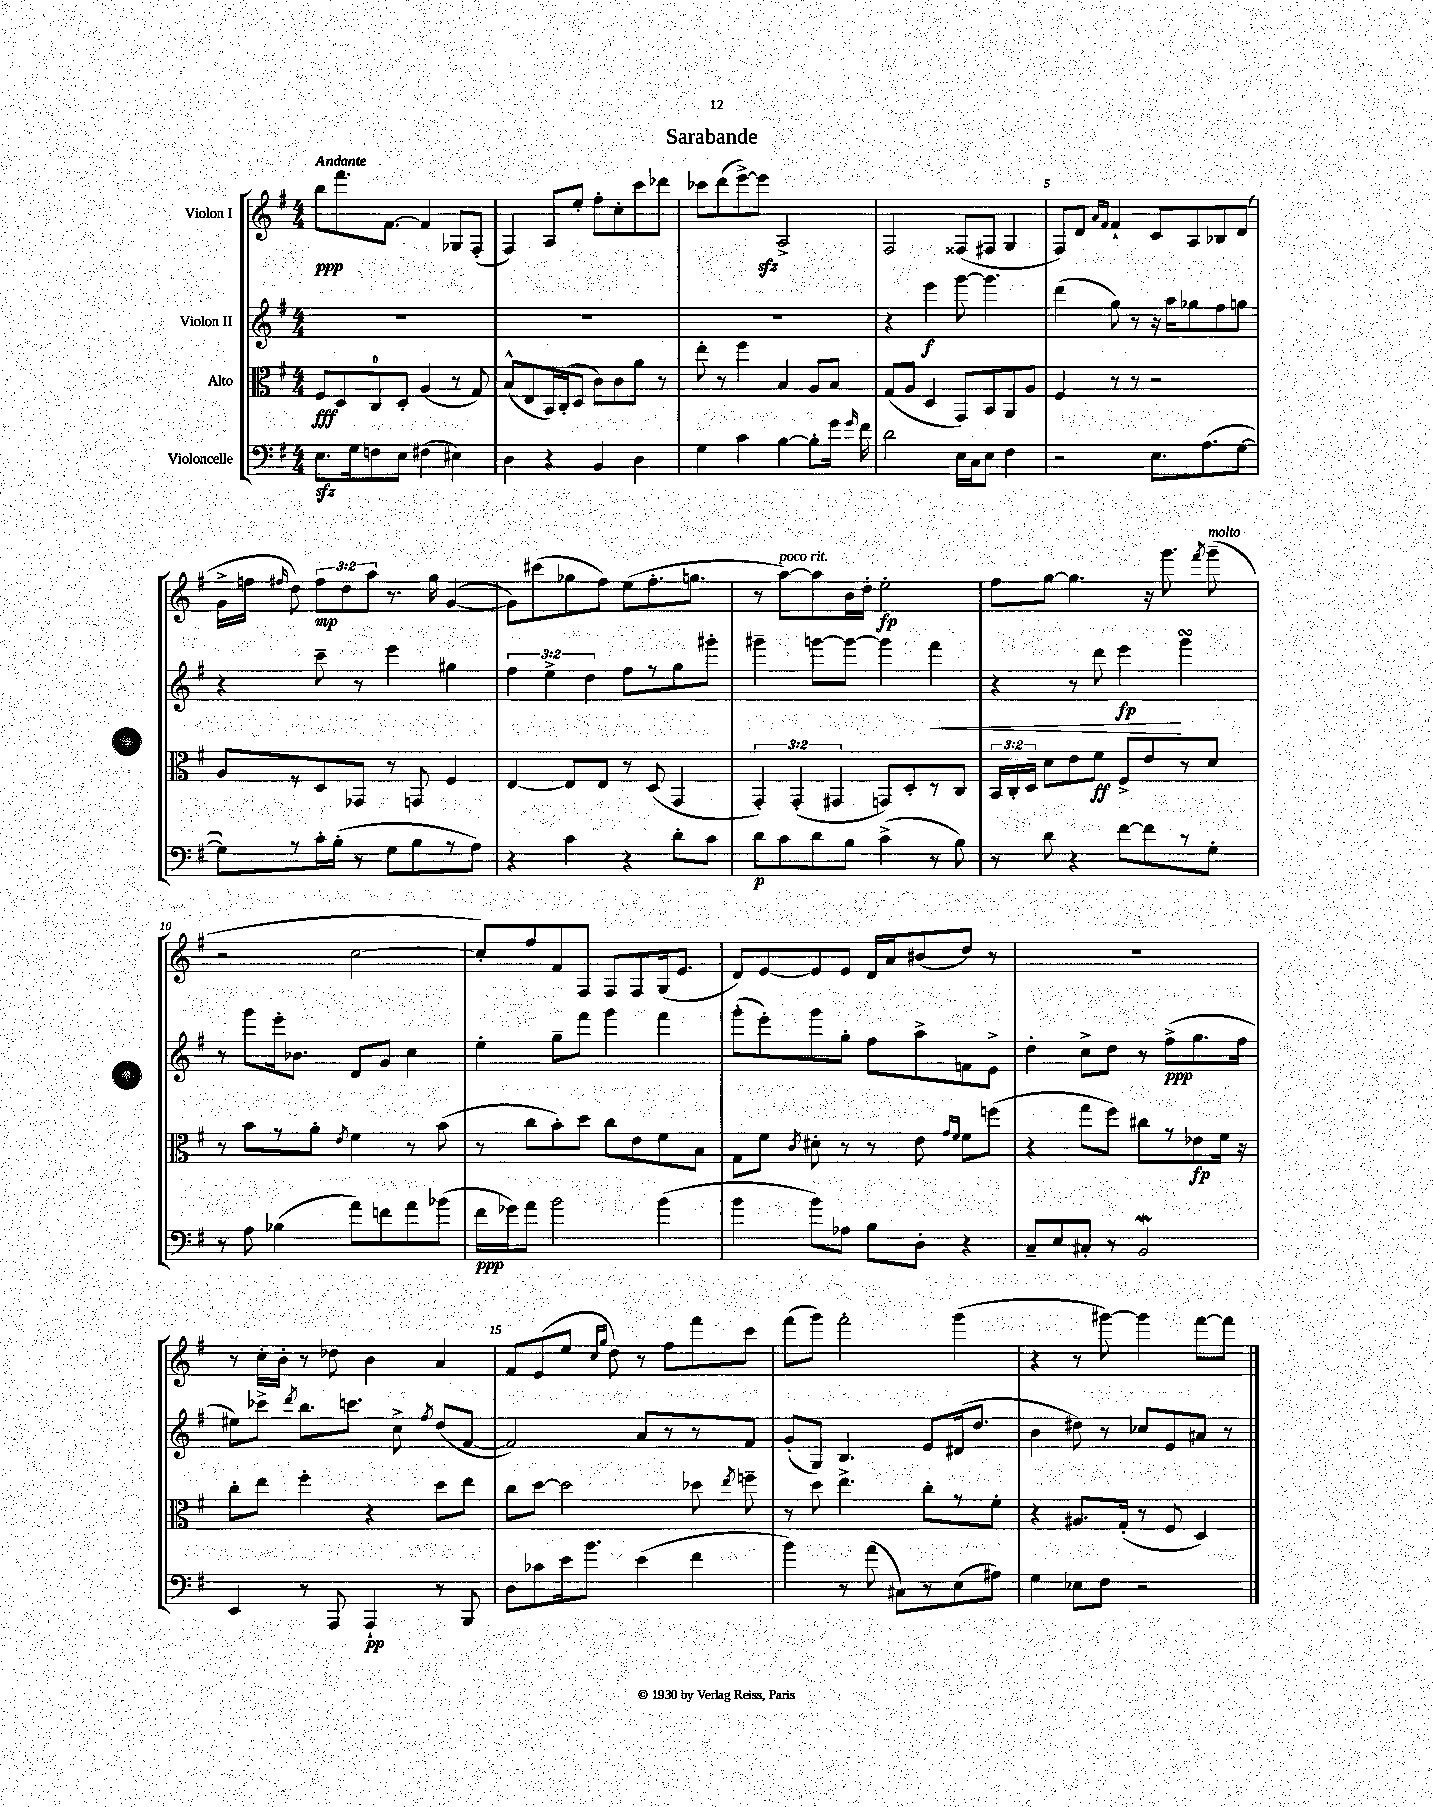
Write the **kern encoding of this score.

**kern	**kern	**kern	**kern
*staff4	*staff3	*staff2	*staff1
*clefF4	*clefC3	*clefG2	*clefG2
*k[f#]	*k[f#]	*k[f#]	*k[f#]
*M4/4	*M4/4	*M4/4	*M4/4
8.E\L	8F#/L	1r	8bb\L
.	8D/	.	8.fff#\
16G\k	.	.	.
8F\	8C/	.	.
.	.	.	[8.f#\J
8E\J	8D'/J	.	.
(4F#\	(4A/	.	4f#/]
4E#\)	8r	.	8G-/L
.	8G/)	.	(8F#'/J
=	=	=	=
4D\	(8B^^/L	1r	4F#/)
.	8E/	.	.
4r	16BB/L)	.	8A/L
.	(16C'/J	.	.
.	8D/J	.	8ee'/J
4BB/	8c\L)	.	8ff#'\L
.	8c\	.	8cc'\
4D\	8a\J	.	8ccc\
.	8r	.	8ddd-\J
=	=	=	=
4G\	8ee'\	1r	8ccc-\L
.	8r	.	(8ddd\
4c\	4ff#\	.	[8eee^\)
.	.	.	8eee\]J
[4B\	4B/	.	2A^/
8B'\]L	8A/L	.	.
16g\Jk	8B/J	.	.
16qqg/	.	.	.
16f#\	.	.	.
=	=	=	=
2d\	(8G/L	4r	2F#/
.	8A/J	.	.
.	4D/	4eee\	.
16E\LL	8GG/L)	[8ggg\	(8F##/L
16C\J	.	.	.
8E\J	8BB/	4.ggg\]	8F#/J
4F#\	8AA/	.	4G/
.	8A/J	.	.
=	=	=	=
2r	4F#/	(4ddd\	8F#/L)
.	.	.	8d/J
.	.	.	16qqa/LL
.	.	.	16qqf#/JJ
.	8r	8gg\)	4f#`/
.	8r	8r	.
8.E\L	2r	16r	8c/L
.	.	16aa\LK	.
.	.	8gg-\	8A/
(8.A\	.	.	.
.	.	8ff#\	8B-/
[8G\J	.	8gg\J	(8d/J
=	=	=	=
8G\]L)	8A/L	4r	16g^\LL
.	.	.	16ff\JJ
.	.	.	16qqff#/
8r	8r	.	8dd\)
16c'\L	8D/	8ccc~\	12ff#\L
(16B'\JJ	.	.	.
.	.	.	12dd\
8r	8GG-/J	8r	.
.	.	.	12aa\J
8G\L	8r	4eee\	8.r
8B\	8GG/	.	.
.	.	.	16gg\
8r	4F#/	4gg#\	([4g/
8A\J)	.	.	.
=	=	=	=
4r	[4E/	6ff#\	8g\]L)
.	.	.	(8ccc#\
.	.	6ee^\	.
4c\	8E/]L	.	8gg-\
.	.	6dd\	.
.	8E/J	.	8ff#\J)
4r	8r	8ff#\L	(8ee\L
.	(8D/	8r	8.ff#'\
8d'\L	4GG/	8gg\	.
.	.	.	8.gg\J
8c\J	.	8ggg#'\J	.
=	=	=	=
8d\L	6GG'/)	4ggg#~\	8r
8c\	.	.	[8aa\L)
.	(6GG'/	.	.
8d\	.	[8ggg\L	8aa\]
.	6GG#/	.	.
8B\J	.	8ggg\_J	16b\L
.	.	.	16dd'\JJ
(4c^\	8GG/L)	4ggg\]	2ee'\
.	8D'/	.	.
8r	8r	4fff#\	.
8B\)	8C/J	.	.
=	=	=	=
8r	24BB/LL	4r	8ff#\L
.	24C'/	.	.
.	24D/JJ	.	.
8d\	8d\L	.	[8gg\J
4r	8e\	8r	4.gg\]
.	8f#\J	8ddd\	.
[8f#\L	8F#^/L	4eee\	.
8f#\]	8e/	.	16r
.	.	.	8.ggg\
8r	8r	4ggg\	.
.	.	.	8qfff#/
8G'\J	8d/J	.	(8ggg~\
=	=	=	=
8r	8r	8r	2r
8A\	8b\L	8ggg\L	.
(4B-\	8r	16eee'\k	.
.	.	8.b-\J	.
.	8a'\J	.	.
.	8qe/	.	.
8a\L)	4f#\	8d/L	[2cc\
8f\	.	8g/J	.
8a\	8r	4cc\	.
(8b-\J	(8b\	.	.
=	=	=	=
16f#\LL	8r	4ee'\	8cc'/]L)
16g-\J)	.	.	.
8a\J	8cc\L	.	8ff#/
2b\	8b'\)	8gg~\L	8f#/
.	8dd\J	8fff#\J	8F#/J
.	8cc\L	4ggg\	8F#/L
.	8e\	.	8F#/
(4b\	8f#\	4fff#\	(16G/k
.	.	.	8.e/J
.	8B\J	.	.
=	=	=	=
4b\	8G\L	(8ggg'\L	8d/L)
.	8f#\J	8eee'\)	[8e/
.	8qc/	.	.
8b\L)	8d#'\	8ggg\	8e/]
8A-\J	8r	8gg'\J	8e/J
8B\L	8r	8ff#\L	16d/LL
.	.	.	16a/J
8D'\J	8e\	8aa^\	(8b#/
.	16qqg/LL	.	.
.	16qqf#/JJ	.	.
4r	8f#\L	8f\	8dd/J)
.	(8ff\J	8e^\J	8r
=	=	=	=
8C~/L	4r	4dd'\	1r
8E/	.	.	.
8C#'/J	8gg\L	8cc^\L	.
8r	8ff#\J)	8dd\J	.
2BB/	8cc#\L	8r	.
.	8r	(8ff#^\L	.
.	8e-\	8.gg\	.
.	16f#\Jk	.	.
.	16r	16ff#\Jk	.
=	=	=	=
4EE/	8cc'\L	8ee#\L)	8r
.	8ee\J	8ccc-^\J	16cc'\LL
.	.	.	16b'\JJ
.	.	8qddd/	.
8r	4ff#'\	8.bb\L	8r
8AAA/	.	.	8dd-\
.	.	8.ccc\J	.
4AAA`/	4r	.	4b\
.	.	8cc^\	.
.	.	8qff#/	.
8r	8dd\L	(8dd/L	4a/
8BBB/	8ee\J	[8f#/J	.
=	=	=	=
8D\L	8cc\L	2f#/])	8f#/L
8c-\	[8dd\J	.	(8e/
16e\k	2dd\]	.	8ee/J
8.b\J	.	.	.
.	.	.	16qqcc/LL
.	.	.	16qqgg/JJ
.	.	.	8dd\)
(4e\	.	8a/L	8r
.	.	8r	8ff#\L
4f#\	8dd-\	8r	8fff#\
.	8qee/	.	.
.	8ff~\	8f#/J	8ccc\J
=	=	=	=
4b\)	8r	(8g'/L	(8fff#\L
.	8dd\	8G/J)	8ggg\J)
8r	4.ee^\	4.B/	2fff#'\
(8a\	.	.	.
8C#\L)	.	.	.
8r	8cc'\L	8e/L	.
(8E\	8r	(16d#/k	(4ggg\
.	.	8.dd/J	.
8A#\J)	8f#'\J	.	.
=	=	=	=
4G\	4r	4b\	4r
8E-\L	8.A#/L	8dd#\)	8r
8F#\J	.	8r	[8ggg#\)
.	(16G'/Jk	.	.
2r	8r	8cc-/L	4ggg#\]
.	8F#/	8e/	.
.	4D/)	8a#/J	[8fff#\L
.	.	8r	8fff#\]J
==	==	==	==
*-	*-	*-	*-
